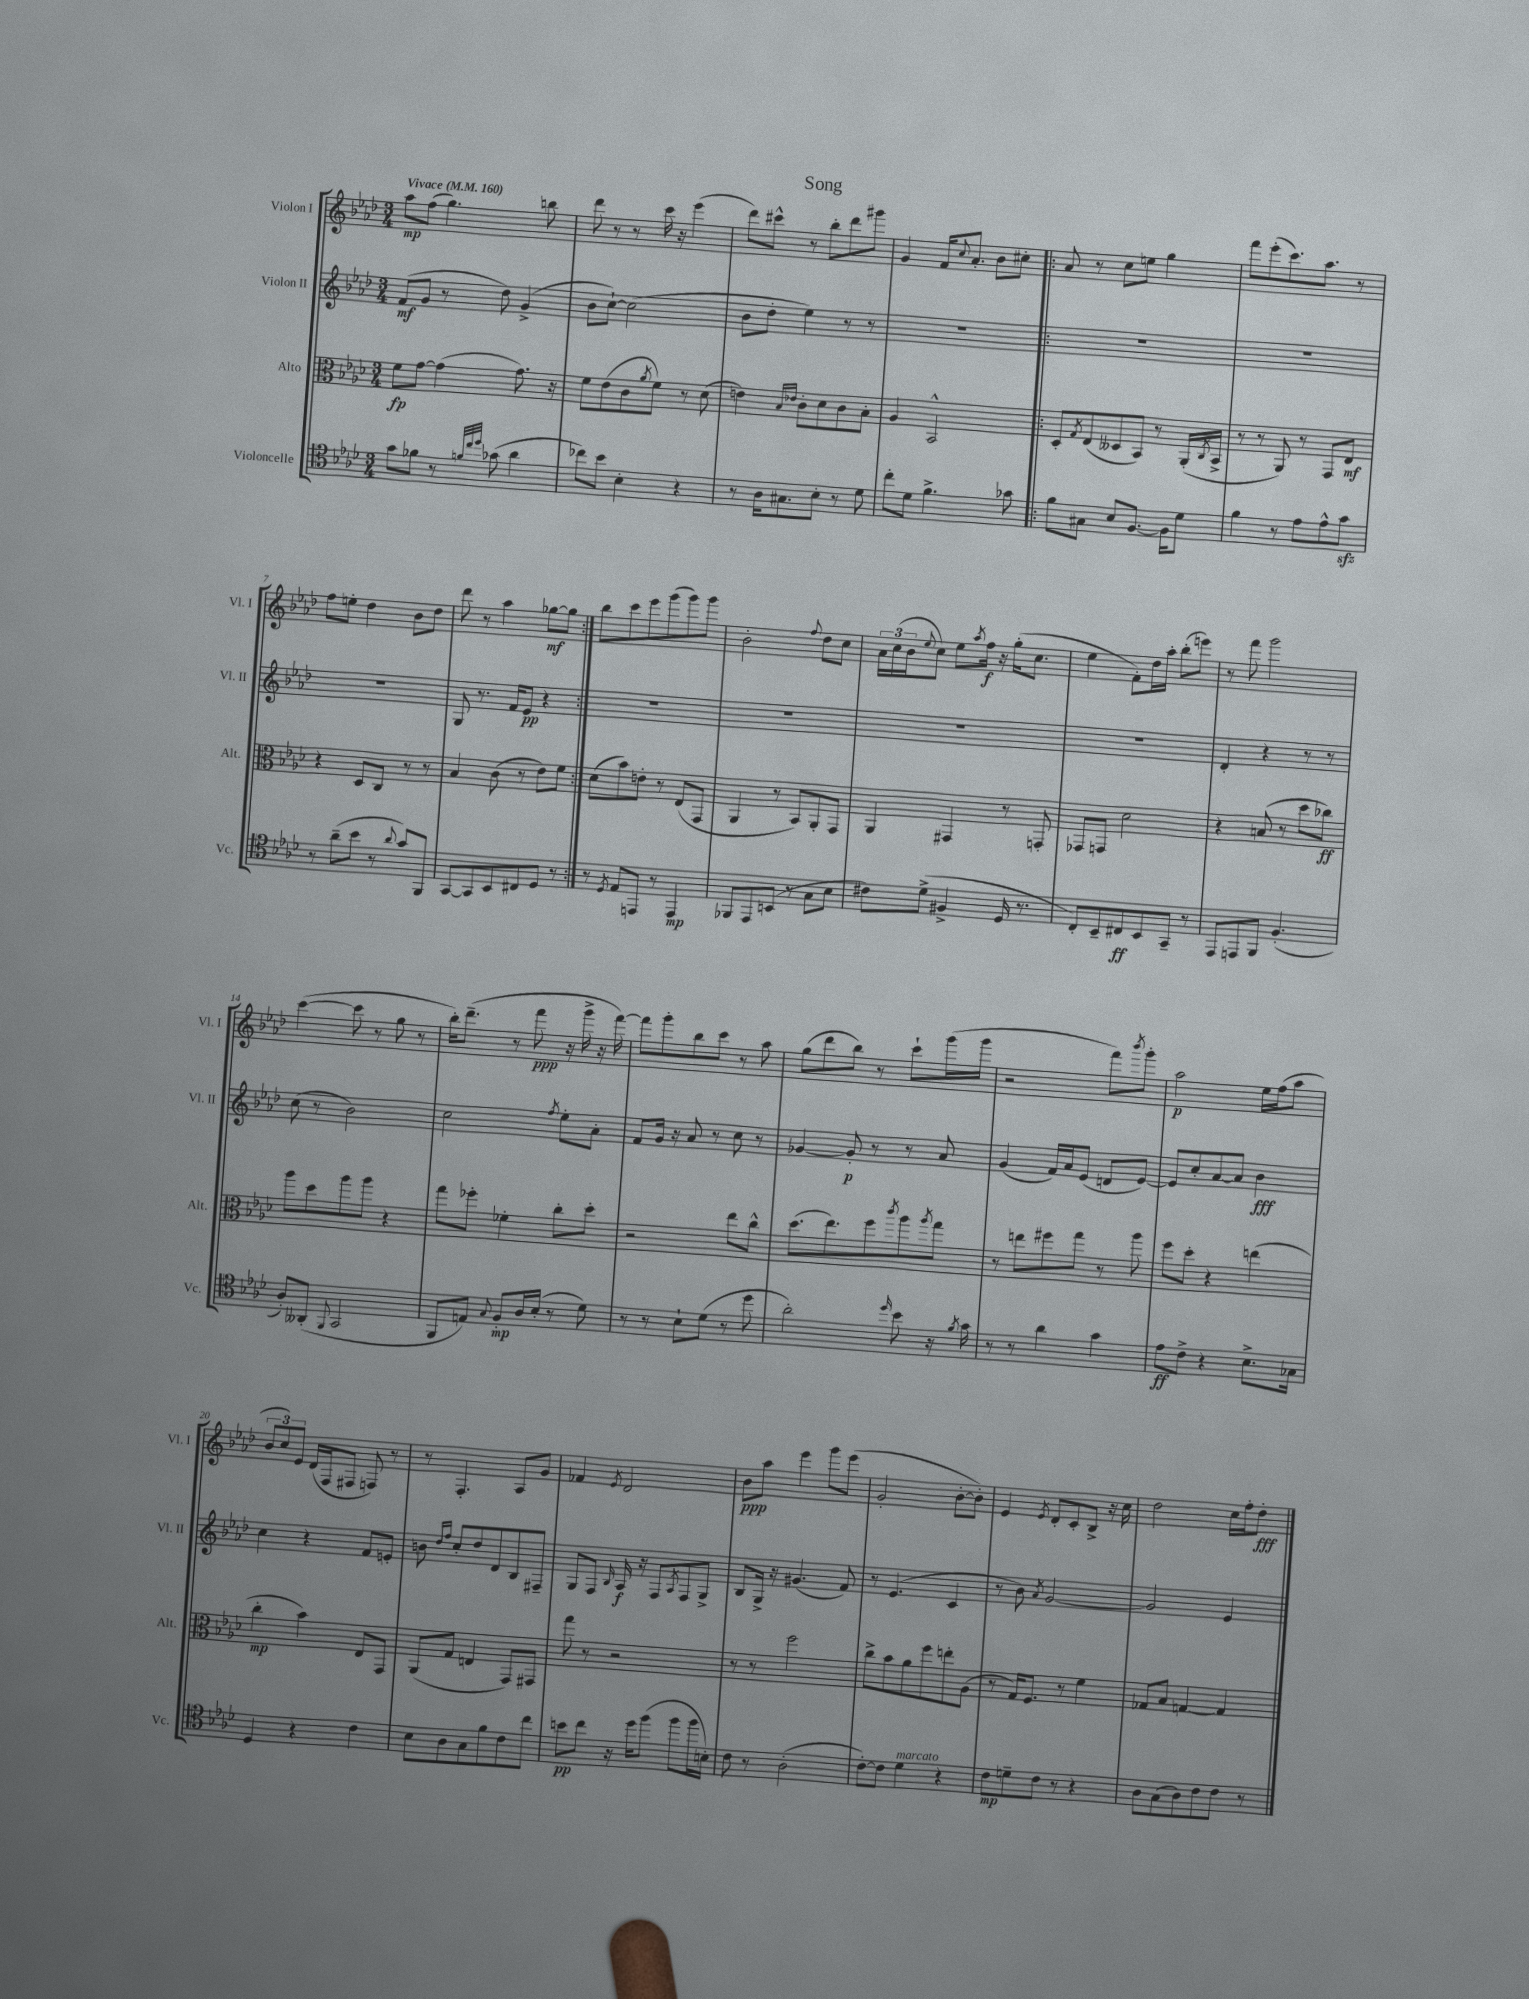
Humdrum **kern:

**kern	**dynam	**kern	**dynam	**kern	**dynam	**kern	**dynam
*part4	*part4	*part3	*part3	*part2	*part2	*part1	*part1
*staff4	*staff4	*staff3	*staff3	*staff2	*staff2	*staff1	*staff1
*I"Violoncelle	*	*I"Alto	*	*I"Violon II	*	*I"Violon I	*
*I'Vc.	*	*I'Alt.	*	*I'Vl. II	*	*I'Vl. I	*
*clefC4	*	*clefC3	*	*clefG2	*	*clefG2	*
*k[b-e-a-d-]	*	*k[b-e-a-d-]	*	*k[b-e-a-d-]	*	*k[b-e-a-d-]	*
*M3/4	*	*M3/4	*	*M3/4	*	*M3/4	*
*MM160	*	*MM160	*	*MM160	*	*MM160	*
=1	=1	=1	=1	=1	=1	=1	=1
!	!	!	!	!	!	!LO:TX:a:B:t=Vivace	!
8g\L	.	8f\L	fp	(8f/L	mf	8aa-\L	mp
8f-X\J	.	[8g\J	.	8g/J	.	(8ff\J	.
8r	.	(4g\]	.	8r	.	4.gg\)	.
32qqfn/LLL	.	.	.	.	.	.	.
32qqcc/	.	.	.	.	.	.	.
32qqdd-/JJJ	.	.	.	.	.	.	.
(8g-X\	.	.	.	8dd-\)	.	.	.
4a-\	.	8.g\)	.	(4g^/	.	.	.
.	.	.	.	.	.	8bbn\	.
.	.	16r	.	.	.	.	.
=2	=2	=2	=2	=2	=2	=2	=2
8cc-X\L)	.	8f\L	.	8b-\L	.	8ddd-\	.
8b-\J	.	(8e-\	.	[8cc`\J)	.	8r	.
4B-'\	.	8c\	.	(2cc\]	.	8r	.
.	.	8qa-/	.	.	.	.	.
.	.	8f\J)	.	.	.	16ccc\	.
.	.	.	.	.	.	16r	.
4r	.	8r	.	.	.	(4eee-\	.
.	.	(8d-\	.	.	.	.	.
=3	=3	=3	=3	=3	=3	=3	=3
8r	.	4en\)	.	8b-\L	.	8ddd-\L)	.
16A-\KL	.	.	.	8dd-'\J	.	8ccc#X^^\J	.
8.G#X\	.	.	.	.	.	.	.
.	.	16qqB-/LL	.	.	.	.	.
.	.	16qqe-X/JJ	.	.	.	.	.
.	.	8c'\L	.	4ee-\)	.	8r	.
8B-'\J	.	8d-\	.	.	.	8bb-'\L	.
8r	.	8c\	.	8r	.	8ddd-\	.
8d-\	.	8B-'\J	.	8r	.	8ggg#X\J	.
=4	=4	=4	=4	=4	=4	=4	=4
8cc'\L	.	4A-/	.	2.r	.	4g/	.
8d-\J	.	.	.	.	.	.	.
4.f^\	.	2BB-^^/	.	.	.	16f/KL	.
.	.	.	.	.	.	8qqcc/	.
.	.	.	.	.	.	8.a-'/J	.
.	.	.	.	.	.	8b-\L	.
8g-X\	.	.	.	.	.	8cc#X'\J	.
=5!|:	=5!|:	=5!|:	=5!|:	=5!|:	=5!|:	=5!|:	=5!|:
8f\L	.	8D-'/L	.	2.r	.	8a-/	.
.	.	8qG/	.	.	.	.	.
8G#X\J	.	(8E-/	.	.	.	8r	.
8B-/L	.	8D--X/	.	.	.	8cc\L	.
[8.F/J	.	8BB-/J)	.	.	.	8een\J	.
.	.	8r	.	.	.	4gg\	.
16F\KL]	.	.	.	.	.	.	.
8d-\J	.	(16AA-'/LL	.	.	.	.	.
.	.	8qC/	.	.	.	.	.
.	.	16BB-^/JJ	.	.	.	.	.
=6	=6	=6	=6	=6	=6	=6	=6
4f\	.	8r	.	2.r	.	8fff\L	.
.	.	8r	.	.	.	(8eee-'\	.
8r	.	8AA-/)	.	.	.	8.ccc\)	.
8e-\L	.	8r	.	.	.	.	.
.	.	.	.	.	.	8.aa-\J	.
8e-^^\	.	8GG/L	.	.	.	.	.
8gzz\J	.	8E-/J	mf	.	.	8r	.
!!LO:LB:g=z
=7	=7	=7	=7	=7	=7	=7	=7
8r	.	4r	.	2.r	.	8ff\L	.
(8a-~\L	.	.	.	.	.	8een'\J	.
8b-\J	.	8D-/L	.	.	.	4dd-\	.
8r	.	8C/J	.	.	.	.	.
8qqa-/	.	.	.	.	.	.	.
8g/L)	.	8r	.	.	.	8b-\L	.
8FF/J	.	8r	.	.	.	8dd-\J	.
=8	=8	=8	=8	=8	=8	=8	=8
[8GG/L	.	4B-/	.	8G/	.	8ddd-\	.
8GG/]	.	.	.	8.r	.	8r	.
8BB-/	.	(8c\	.	.	.	4aa-\	.
.	.	.	.	16f/KL	.	.	.
8C#X/	.	8r	.	8e-/J	pp	.	.
8D-/J	.	8e-\L)	.	4r	.	[8gg-X\L	mf
8r	.	8f\J	.	.	.	8gg-\J]	.
=9:|!	=9:|!	=9:|!	=9:|!	=9:|!	=9:|!	=9:|!	=9:|!
8r	.	(8d-\L	.	2.r	.	8bb-\L	.
8qD-/	.	.	.	.	.	.	.
8E-/L	.	8b-\)	.	.	.	8ccc\	.
8EEn/J	.	8en'\J	.	.	.	8eee-\	.
8r	.	8r	.	.	.	(8ggg\	.
4EE/	mp	(8E-/L	.	.	.	8ggg\)	.
.	.	8GG/J	.	.	.	8ggg\J	.
=10	=10	=10	=10	=10	=10	=10	=10
8FF-X/L	.	4AA-/	.	2.r	.	2b-'\	.
8EE-/	.	.	.	.	.	.	.
(8BBn/J	.	8r	.	.	.	.	.
8r	.	8BB-/L)	.	.	.	.	.
.	.	.	.	.	.	8qqff/	.
8G\L	.	8AA-'/	.	.	.	8dd-\L	.
8B-\J	.	8GG/J	.	.	.	8cc\J	.
=11	=11	=11	=11	=11	=11	=11	=11
8c#X\L)	.	4AA-/	.	2.r	.	24a-\LL	.
.	.	.	.	.	.	(24cc\	.
.	.	.	.	.	.	24b-\J	.
.	.	.	.	.	.	8qqee-/	.
(8d-^\J	.	.	.	.	.	8cc\J)	.
4F#X^/	.	4GG#X/	.	.	.	8ee-\L	.
.	.	.	.	.	.	8qaa-/	.
.	.	.	.	.	.	16ff\Jk	f
.	.	.	.	.	.	16r	.
16D-/	.	8r	.	.	.	(16gg'\KL	.
8.r	.	.	.	.	.	8.cc\J	.
.	.	8GGn'/	.	.	.	.	.
=12	=12	=12	=12	=12	=12	=12	=12
8C'/L)	.	8GG-X/L	.	2.r	.	4ee-\	.
8BB-~/	.	8GGn/J	.	.	.	.	.
8C#X/	ff	2d-\	.	.	.	8f'\L)	.
8BB-/	.	.	.	.	.	16dd-\L	.
.	.	.	.	.	.	16aa-'\JJ	.
8GG~/J	.	.	.	.	.	(8bb-'\L	.
8r	.	.	.	.	.	8eeen\J)	.
=13	=13	=13	=13	=13	=13	=13	=13
8EE-/L	.	4r	.	4d-'/	.	8r	.
8EEn/	.	.	.	.	.	8fff\	.
8FF/J	.	(8Bn/	.	4r	.	2ggg\	.
(4.F'/	.	8r	.	.	.	.	.
.	.	8dd-\L	.	8r	.	.	.
.	.	8cc-X\J)	ff	8r	.	.	.
!!LO:LB:g=z
=14	=14	=14	=14	=14	=14	=14	=14
8A-'/L)	.	8aa-\L	.	(8cc\	.	([4ccc\	.
(8AA--X'/J	.	8dd-\	.	8r	.	.	.
8qqFF/	.	.	.	.	.	.	.
2GG/	.	8aa-\	.	2b-\)	.	8ccc\]	.
.	.	8aa-\J	.	.	.	8r	.
.	.	4r	.	.	.	8gg\	.
.	.	.	.	.	.	8r	.
=15	=15	=15	=15	=15	=15	=15	=15
8FF/L	.	8gg\L	.	2cc\	.	16bb-'\KL)	.
.	.	.	.	.	.	(8.ddd-~\J	.
8En/J)	.	8ff-X'\J	.	.	.	.	.
8qqG/	.	.	.	.	.	.	.
8F'/L	mp	4f-X'\	.	.	.	8r	.
16A-/L	.	.	.	.	.	8fff\	ppp
(16B-'/JJ	.	.	.	.	.	.	.
.	.	.	.	8qff/	.	.	.
8r	.	8cc'\L	.	8ee-'\L	.	16r	.
.	.	.	.	.	.	16ggg^\	.
8d-\)	.	8dd-'\J	.	8a-'\J	.	16r	.
.	.	.	.	.	.	[16fff\)	.
=16	=16	=16	=16	=16	=16	=16	=16
8r	.	2r	.	8f/L	.	8fff\L]	.
8r	.	.	.	16g/Jk	.	8ggg'\	.
.	.	.	.	16r	.	.	.
8B-`\L	.	.	.	8a-/	.	8bb-\	.
(8d-\J	.	.	.	8r	.	8ccc\J	.
8r	.	8ee-\L	.	8cc\	.	8r	.
8dd-\	.	8cc^^\J	.	8r	.	8aa-\	.
=17	=17	=17	=17	=17	=17	=17	=17
2a-'\)	.	(8.dd-\L	.	[4g-X/	.	(8gg\L	.
.	.	.	.	.	.	8ddd-\	.
.	.	8.ee-\)	.	.	.	.	.
.	.	.	.	8g-'/]	p	8bb-\J)	.
.	.	8ff\	.	8r	.	8r	.
16qqdd-/	.	8qccc/	.	.	.	.	.
8b-\	.	8aa-\	.	8r	.	8ccc`\L	.
.	.	8qaa-/	.	.	.	.	.
16r	.	8gg\J	.	8a-/	.	(16ggg\L	.
8qf/	.	.	.	.	.	.	.
16g\	.	.	.	.	.	16ggg\JJ	.
=18	=18	=18	=18	=18	=18	=18	=18
8r	.	8r	.	(4g/	.	2r	.
8r	.	8een\L	.	.	.	.	.
4a-\	.	8ff#X\	.	16f/LL)	.	.	.
.	.	.	.	16a-/J	.	.	.
.	.	8gg\J	.	(8e-/J	.	.	.
4g\	.	8r	.	8dn/L	.	8fff\L)	.
.	.	.	.	.	.	8qbbb-/	.
.	.	8aa-\	.	[8e-/J)	.	8ggg'\J	.
=19	=19	=19	=19	=19	=19	=19	=19
8e-\L	ff	8ff\L	.	8e-/L]	.	2aa-\	p
8c^\J	.	8dd-'\J	.	8cc'/	.	.	.
4r	.	4r	.	[8a-/	.	.	.
.	.	.	.	8a-/J]	.	.	.
8.B-^\L	.	(4een\	.	4b-\	fff	16ee-\LL	.
.	.	.	.	.	.	(16ff\J	.
.	.	.	.	.	.	8aa-\J	.
16G-X\Jk	.	.	.	.	.	.	.
!!LO:LB:g=z
=20	=20	=20	=20	=20	=20	=20	=20
4D-/	.	4cc'\	mp	4cc\	.	12b-/L	.
.	.	.	.	.	.	12cc/)	.
.	.	.	.	.	.	12e-/J	.
4r	.	4b-\)	.	4r	.	(16d-/LL	.
.	.	.	.	.	.	16F/J	.
.	.	.	.	.	.	8F#X/J	.
4c\	.	8E-/L	.	8f/L	.	8Fn/)	.
.	.	8GG/J	.	8en'/J	.	8r	.
=21	=21	=21	=21	=21	=21	=21	=21
8B-\L	.	(8AA-/L	.	8bn\	.	8r	.
.	.	.	.	16qqdd-/LL	.	.	.
.	.	.	.	16qqff/JJ	.	.	.
8A-\	.	8G/J	.	8cc'/L	.	4.F'/	.
8G\	.	4En/	.	8dd-/	.	.	.
8f\	.	.	.	8d-/	.	.	.
8c\	.	8GG/L)	.	8B-/	.	8A-/L	.
8cc\J	.	8GG#X/J	.	8F#X~/J	.	8g/J	.
=22	=22	=22	=22	=22	=22	=22	=22
8bn\L	pp	8gg\	.	8G/L	.	4f-X/	.
8cc\J	.	8r	.	8F/J	.	.	.
.	.	.	.	16qqB-/	.	8qe-/	.
16r	.	2r	.	16A-/	f	2d-/	.
16dd-\KL	.	.	.	16r	.	.	.
(8ff\J	.	.	.	8F/L	.	.	.
.	.	.	.	8qA-/	.	.	.
8ff\L	.	.	.	8F/	.	.	.
16ff\L	.	.	.	8G^/J	.	.	.
16Bn'\JJ)	.	.	.	.	.	.	.
=23	=23	=23	=23	=23	=23	=23	=23
8c\	.	8r	.	8B-/L	.	8b-\L	ppp
8r	.	8r	.	16G^/Jk	.	8aa-\J	.
.	.	.	.	16r	.	.	.
(2A-'\	.	2ff\	.	(4.g#X/	.	4eee-\	.
.	.	.	.	.	.	8ggg\L	.
.	.	.	.	8f/)	.	(8eee-\J	.
=24	=24	=24	=24	=24	=24	=24	=24
[8c'\L)	.	8cc^\L	.	8r	.	2g'/	.
8c\J]	.	8b-\	.	(4.e-/	.	.	.
!LO:TX:a:i:t=marcato	!	!	!	!	!	!	!
4d-\	.	8a-\	.	.	.	.	.
.	.	8ff\	.	.	.	.	.
4r	.	8een'\	.	4c/	.	[8b-'\L	.
.	.	(8A-\J	.	.	.	8b-'\J])	.
=25	=25	=25	=25	=25	=25	=25	=25
8c\L	mp	8r	.	8r	.	4e-/	.
8dn~\	.	16G/KL)	.	8b-\)	.	.	.
.	.	8.F/J	.	.	.	.	.
.	.	.	.	8qa-/	.	8qe-/	.
8c\J	.	.	.	[2g/	.	8d-'/L	.
8r	.	8r	.	.	.	8c'/	.
4r	.	4f\	.	.	.	8B-^/J	.
.	.	.	.	.	.	16r	.
.	.	.	.	.	.	16cc\	.
=26	=26	=26	=26	=26	=26	=26	=26
8A-\L	.	8G-X/L	.	2g/]	.	2dd-\	.
(8G\	.	8B-/J	.	.	.	.	.
8A-\)	.	[4Gn/	.	.	.	.	.
8c\	.	.	.	.	.	.	.
8c\J	.	4G/]	.	4e-/	.	16cc\LL	.
.	.	.	.	.	.	16ff'\J	.
8r	.	.	.	.	.	8dd-'\J	fff
==	==	==	==	==	==	==	==
*-	*-	*-	*-	*-	*-	*-	*-
